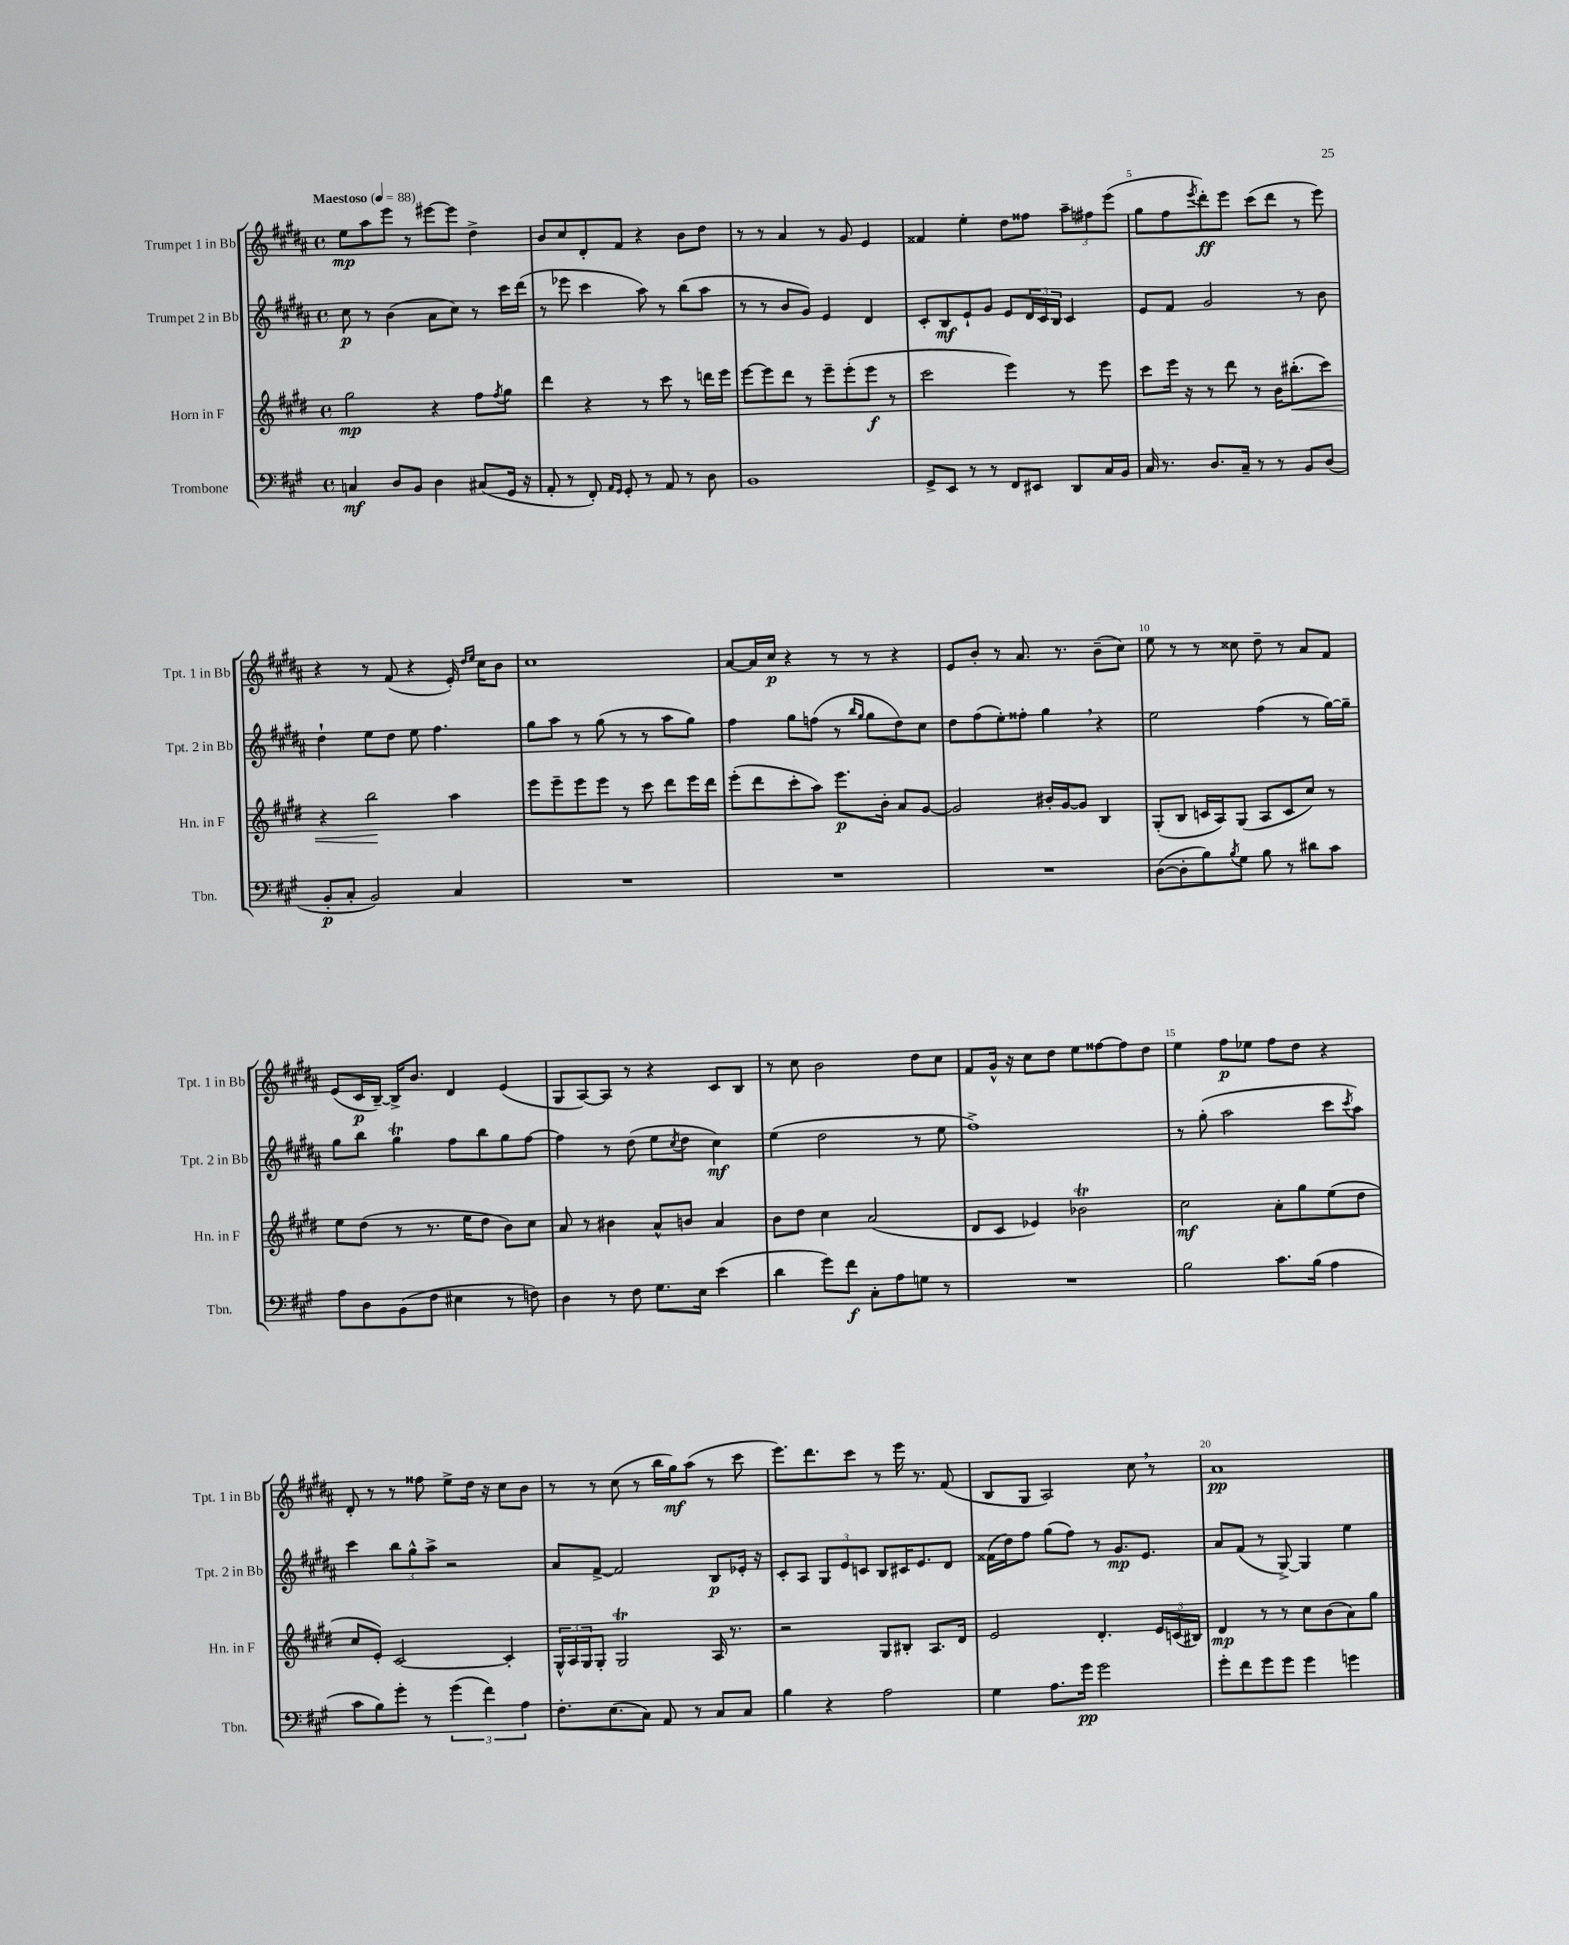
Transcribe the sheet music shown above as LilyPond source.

<<
\new StaffGroup <<
\new Staff = "s0" \with { instrumentName = "Trumpet 1 in Bb" shortInstrumentName = "Tpt. 1 in Bb" } {
    \clef treble \key b \major \defaultTimeSignature \time 4/4 \tempo "Maestoso" 4 = 88
    e''8\mp ais''8 e'''8 r8 eis'''8~ eis'''8 dis''4-> |
    b'8 cis''8 dis'8-. fis'8 r4 b'8 dis''8 |
    r8 r8 ais'4 r8 gis'8 e'4 |
    fisis'4 e''4-. dis''8 fisis''8 \tuplet 3/2 { ais''8-- fis''8 e'''8( } |
    gis''8 fis''8 \acciaccatura { e'''8 } dis'''8-.\ff) e'''8 cis'''8( dis'''8 r8 e'''8) |
    r4 r8 fis'8( r4 e'16-.) \grace { dis''16 e''16 } cis''16 b'8 |
    cis''1 |
    ais'8~ ais'16 cis''16\p r4 r8 r8 r4 |
    e'8 b'8-. r8 ais'8. r8. b'8--( cis''8) |
    e''8 r8 r8 cisis''8 dis''8-- r8 ais'8 fis'8 |
    e'8( cis'16\p b16~--) b16-> b'8. dis'4 e'4( |
    gis8 ais8~) ais8 r8 r4 cis'8 b8 |
    r8 cis''8 b'2 dis''8 cis''8 |
    fis'8 gis'16-^ r16 cis''8 dis''8 e''8 fisis''8~ fisis''8 dis''8 |
    e''4 fis''8\p ees''8 fis''8 dis''8 r4 |
    dis'8-. r8 r8 fisis''8 e''8-> dis''16 r16 cis''8 b'8 |
    r8 r8 cis''8( r8 b''16 gis''16\mf) ais''8( r8 cis'''8 |
    e'''8.) dis'''8. cis'''8 r8 e'''16 r8. fis'8( |
    b8 gis8 ais2) cis''8 \breathe r8 |
    ais'1\pp \bar "|." |
}
\new Staff = "s1" \with { instrumentName = "Trumpet 2 in Bb" shortInstrumentName = "Tpt. 2 in Bb" } {
    \clef treble \key b \major \defaultTimeSignature \time 4/4
    cis''8\p r8 b'4( ais'8 cis''8) r8 cis'''16 dis'''16( |
    r8 ees'''8 cis'''4 ais''8) r8 b''8( ais''8 |
    r8 r8 b'8 gis'8) e'4 dis'4 |
    cis'8-. b8\mf e'8-! gis'8 e'8 \tuplet 3/2 { dis'16 cis'16 b16 } cis'4 |
    e'8 fis'8 gis'2 r8 b'8 |
    dis''4-! e''8 dis''8 e''8 fis''4. |
    gis''8 ais''8 r8 gis''8( r8 r8 ais''8 gis''8) |
    fis''4 gis''8 f''8( r8 \grace { b''16 gis''16 } gis''8 dis''8) cis''8 |
    dis''8 fis''8( e''8-.) fisis''8-. gis''4 \breathe r4 |
    e''2 fis''4( r8 gis''16~) gis''16-- |
    gis''8 b''8 gis''4\trill fis''8 b''8 gis''8 fis''8~ |
    fis''4 r8 dis''8( e''8 \acciaccatura { cis''8 } dis''8 cis''4\mf) |
    e''4( dis''2 r8 e''8 |
    fis''1->) |
    r8 gis''8-.( ais''2 cis'''8 \acciaccatura { cis'''8 } ais''8) |
    cis'''4 \tuplet 3/2 { b''8 gis''8-^ ais''8-> } r2 |
    ais'8 fis'8~-> fis'2 b8\p ees'16-. r16 |
    cis'8-. ais8 \tuplet 3/2 { gis8 e'8 c'8 } b8 cis'16 e'8. dis'8 |
    fisis'16( dis''16) fis''8 gis''8( fis''8) r8 gis'8.\mp e'8. |
    ais'8 fis'8( r8 gis8~->) gis4 e''4 \bar "|." |
}
\new Staff = "s2" \with { instrumentName = "Horn in F" shortInstrumentName = "Hn. in F" } {
    \clef treble \key e \major \defaultTimeSignature \time 4/4
    gis''2\mp r4 fis''8 \acciaccatura { fis''8 } gis''8 |
    dis'''4 r4 r8 cis'''8 r8 d'''16 e'''16 |
    e'''8~ e'''8 dis'''8 r8 e'''8-- e'''8-.( e'''8\f r8 |
    cis'''2 e'''4) r8 e'''8 |
    cis'''8 e'''16 r16 r8 dis'''8 r8 b'16 bis''8.-.\<( cis'''8) |
    r4 b''2\! a''4 |
    e'''8 e'''8-- e'''8 e'''8 r8 cis'''8 dis'''8 e'''16 dis'''16 |
    e'''8-.( dis'''8 cis'''8-. a''8) e'''8.\p b'16-. a'8 gis'8~ |
    gis'2 bis'16-. gis'16~ gis'8 b4 |
    gis8-.( b8 c'16 a16) gis8( a8 c'8 cis''8) r8 |
    e''8 dis''8( r8 r8. e''16 dis''8 b'8) cis''8 |
    a'8 r8 bis'4 a'8-^ b'8 a'4 |
    b'8 dis''8 cis''4 a'2( |
    dis'8 cis'8 ees'4) bes'2\trill |
    cis''2\mf a'8-. gis''8 e''8( dis''8 |
    cis''8 e'8-.) cis'2~ cis'4-. |
    \tuplet 3/2 { gis16-^ a16 gis16 } gis8-. gis2\trill a16 r8. |
    r2 gis8 bis8-. a8. dis'16 |
    e'2 dis'4.-. \tuplet 3/2 { e'16 c'16( bis16) } |
    dis'4\mp r8 r8 cis''8 b'8( a'8) gis''8 \bar "|." |
}
\new Staff = "s3" \with { instrumentName = "Trombone" shortInstrumentName = "Tbn." } {
    \clef bass \key a \major \defaultTimeSignature \time 4/4
    c4\mf d8 b,8 d4 cis8( gis,16 r16 |
    a,8-. r8 fis,8-.) \grace { a,16 gis,16 } gis,8-. r8 a,8 r8 d8 |
    b,1 |
    gis,8-> e,8 r8 r8 fis,8 eis,8 d,8 cis16 b,16 |
    cis16 r8. d8. cis16-- r8 r8 b,8 d8( |
    b,8-.\p cis8-. b,2) cis4 |
    R1 |
    R1 |
    R1 |
    d8~( d8-. b8) \acciaccatura { b8 } gis8 b8 r8 dis'8 cis'8 |
    a8 d8 b,8( fis8 eis4 r8 f8) |
    d4 r8 fis8 gis8. e16 e'4( |
    d'4 gis'8) fis'8\f cis8-. a8 g8 r8 |
    R1 |
    b2 cis'8. b16( a4 |
    cis'8 b8) gis'8-. r8 \tuplet 3/2 { gis'4( fis'4) a4 } |
    fis8.-. e8.( cis8) a,8 r8 cis8 cis8 |
    b4 r4 a2 |
    gis4 a8. gis'16\pp gis'2 |
    gis'8-. fis'8 gis'8 gis'8 gis'4 g'4 \bar "|." |
}
>>
>>
\layout { \context { \Score \override BarNumber.break-visibility = ##(#f #t #t) barNumberVisibility = #(every-nth-bar-number-visible 5) } }
